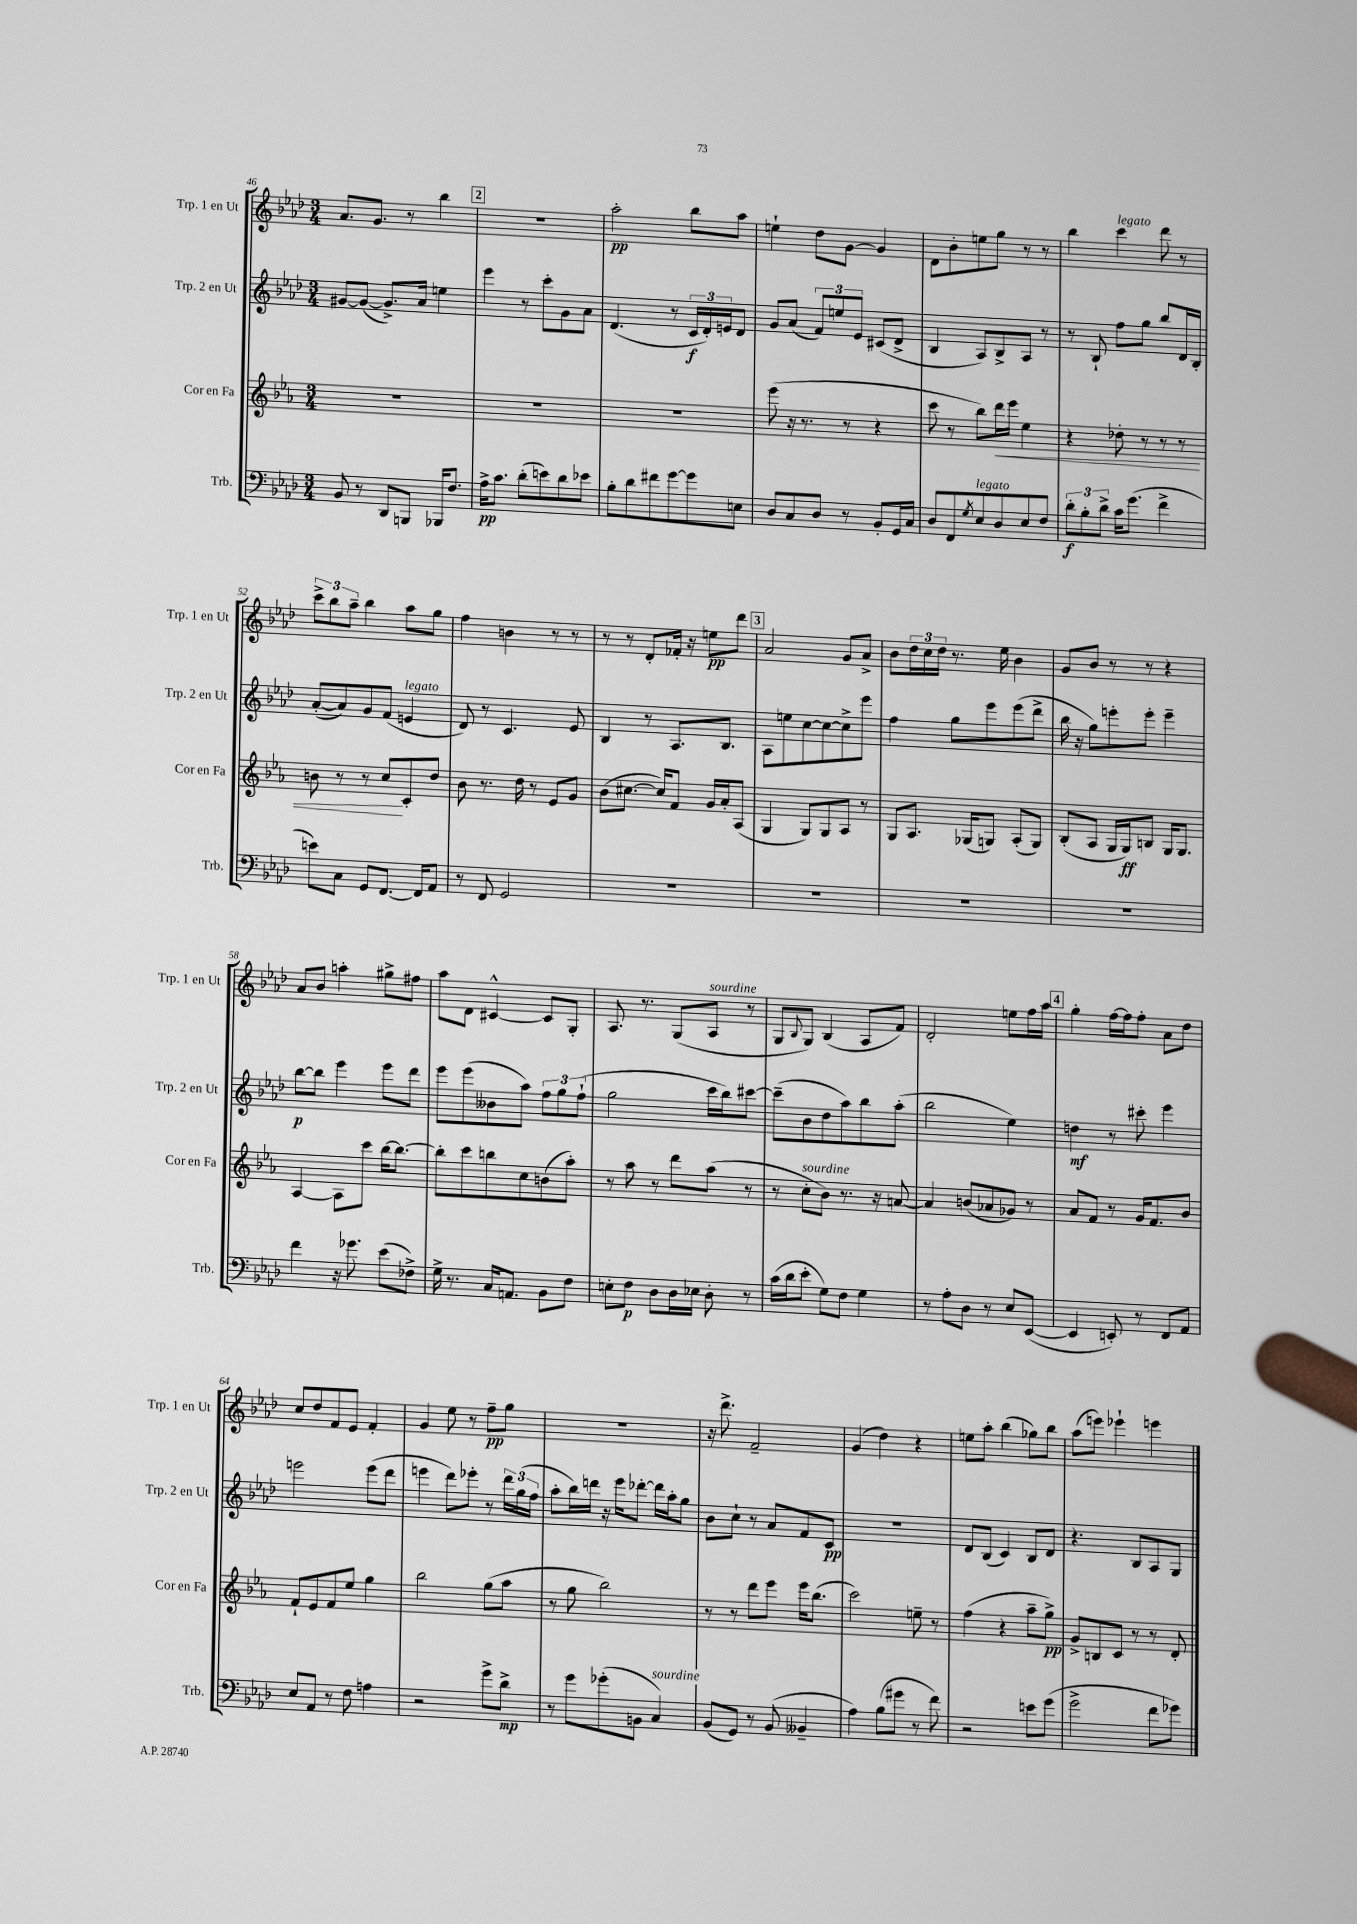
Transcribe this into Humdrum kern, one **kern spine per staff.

**kern	**dynam	**kern	**dynam	**kern	**dynam	**kern	**dynam
*part4	*part4	*part3	*part3	*part2	*part2	*part1	*part1
*staff4	*staff4	*staff3	*staff3	*staff2	*staff2	*staff1	*staff1
*I"Trb.	*	*I"Cor en Fa	*	*I"Trp. 2 en Ut	*	*I"Trp. 1 en Ut	*
*I'Trb.	*	*I'Cor en Fa	*	*I'Trp. 2 en Ut	*	*I'Trp. 1 en Ut	*
*clefF4	*	*clefG2	*	*clefG2	*	*clefG2	*
*k[b-e-a-d-]	*	*k[b-e-a-]	*	*k[b-e-a-d-]	*	*k[b-e-a-d-]	*
*M3/4	*	*M3/4	*	*M3/4	*	*M3/4	*
=46	=46	=46	=46	=46	=46	=46	=46
8BB-/	.	2.r	.	[8g#X/L	.	8.a-/L	.
8r	.	.	.	(8g#/J_	.	.	.
.	.	.	.	.	.	8.g/J	.
8DD-/L	.	.	.	8.g#^/L])	.	.	.
8BBBn/J	.	.	.	.	.	8r	.
.	.	.	.	16a-/Jk	.	.	.
16BBB-X/KL	.	.	.	4een\	.	4bb-\	.
8.F/J	.	.	.	.	.	.	.
!!LO:REH:place=s1:t=2
=47	=47	=47	=47	=47	=47	=47	=47
16A-^\KL	pp	2.r	.	4eee-\	.	2.r	.
8.c\J	.	.	.	.	.	.	.
(8d-'\L	.	.	.	8r	.	.	.
8en\)	.	.	.	8ccc'\L	.	.	.
8d-\	.	.	.	8g\	.	.	.
8e-X\J	.	.	.	8a-\J	.	.	.
=48	=48	=48	=48	=48	=48	=48	=48
8B-'\L	.	2.r	.	(4.d-/	.	2aa-'\	pp
8d-\	.	.	.	.	.	.	.
8f#X\	.	.	.	.	.	.	.
[8g\	.	.	.	8r	.	.	.
8g\]	.	.	.	24c/LL	f	8bb-\L	.
.	.	.	.	24d-'/)	.	.	.
.	.	.	.	24en/J	.	.	.
8En\J	.	.	.	8d-/J	.	8aa-\J	.
=49	=49	=49	=49	=49	=49	=49	=49
8D-/L	.	(8eee-\	.	8g/L	.	4een`\	.
8C/	.	16r	.	(8a-/J	.	.	.
.	.	8.r	.	.	.	.	.
8D-/J	.	.	.	12f/L)	.	8dd-\L	.
.	.	.	.	12een/	.	.	.
8r	.	8r	.	.	.	[8g\J	.
.	.	.	.	12e-/J	.	.	.
8BB-'/L	.	4r	.	(8c#X/L	.	4g/]	.
16GG/L	.	.	.	8d-^/J	.	.	.
16C/JJ	.	.	.	.	.	.	.
=50	=50	=50	=50	=50	=50	=50	=50
8D-/L	.	8ccc\	.	4B-/	.	8d-\L	.
8FF/	.	8r	.	.	.	8b-'\	.
8qG/	.	.	.	.	.	.	.
!LO:TX:a:i:t=legato	!	!	!	!	!	!	!
8E-/	.	8bb-\L)	.	8A-/L)	.	8een\	.
!	!	!	!LO:HP:b	!	!	!	!
8D-/	.	16ddd\L	<	8B-^/	.	8gg\J	.
.	.	16eee-\JJ	.	.	.	.	.
8E-/	.	4ee-\	.	8A-/J	.	8r	.
8F/J	.	.	.	8r	.	8r	.
=51	=51	=51	=51	=51	=51	=51	=51
12d-'\L	f	4r	.	8r	.	4bb-\	.
12B-'\	.	.	.	.	.	.	.
.	.	.	.	8B-`/	.	.	.
12d-^\J	.	.	.	.	.	.	.
!	!	!	!	!	!	!LO:TX:a:i:t=legato	!
16c\KL	.	8dd-X'\	.	8ff\L	.	4ccc\	.
(8.g\J	.	.	.	.	.	.	.
.	.	8r	.	8gg\J	.	.	.
4f^\	.	8r	.	8bb-/L	.	8ddd-\	.
.	.	8r	.	16d-/L	.	8r	.
.	.	.	.	16B-'/JJ	.	.	.
!!LO:LB:g=z
=52	=52	=52	=52	=52	=52	=52	=52
8en\L)	.	8bn\	.	([8a-'/L	.	12ccc^\L	.
.	.	.	.	.	.	12bb-\	.
8C\J	.	8r	.	8a-/])	.	.	.
.	.	.	.	.	.	12aa-~\J	.
8GG/L	.	8r	.	8g/	.	4bb-\	.
[8.FF/J	.	8cc/L	.	(8f/J	.	.	.
!	!	!	!	!LO:TX:a:i:t=legato	!	!	!
.	.	8c'/	[	4en/	.	8aa-\L	.
16FF/KL]	.	.	.	.	.	.	.
8AA-/J	.	8dd/J	.	.	.	8gg\J	.
=53	=53	=53	=53	=53	=53	=53	=53
8r	.	8b-\	.	8d-/)	.	4ff\	.
8FF/	.	8.r	.	8r	.	.	.
2GG/	.	.	.	4.c/	.	4bn\	.
.	.	16dd\	.	.	.	.	.
.	.	8r	.	.	.	.	.
.	.	8e-/L	.	.	.	8r	.
.	.	8g/J	.	8e-/	.	8r	.
=54	=54	=54	=54	=54	=54	=54	=54
2.r	.	(8b-\L	.	4B-/	.	8r	.
.	.	[8.cc#X\J	.	.	.	8r	.
.	.	.	.	8r	.	8d-'/L	.
.	.	16cc#/KL])	.	.	.	.	.
.	.	8f/J	.	8.A-/L	.	16f-X'/Jk	.
.	.	.	.	.	.	16r	.
.	.	16g/LL	.	.	.	8een\L	pp
.	.	16a-'/J	.	8.B-/J	.	.	.
.	.	(8A-/J	.	.	.	8ddd-\J	.
!!LO:REH:place=s1:t=3
=55	=55	=55	=55	=55	=55	=55	=55
2.r	.	4G/	.	8A-\L	.	2a-/	.
.	.	.	.	8een\	.	.	.
.	.	8G/L)	.	[8cc\	.	.	.
.	.	8G/	.	8cc\_	.	.	.
.	.	8A-/J	.	8cc^\]	.	8g/L	.
.	.	8r	.	8eee-\J	.	8a-^/J	.
=56	=56	=56	=56	=56	=56	=56	=56
2.r	.	8G/L	.	4ff\	.	8b-\L	.
.	.	8.A-/J	.	.	.	24dd-\L	.
.	.	.	.	.	.	24cc\	.
.	.	.	.	.	.	24dd-\JJ	.
.	.	.	.	8gg\L	.	8.r	.
.	.	(16G-X/KL	.	.	.	.	.
.	.	8Gn/J)	.	8eee-\	.	.	.
.	.	.	.	.	.	16ee-\	.
.	.	(8A-'/L	.	(8eee-\	.	4b-\	.
.	.	8G/J)	.	8ddd-^\J	.	.	.
=57	=57	=57	=57	=57	=57	=57	=57
2.r	.	(8B-'/L	.	16bb-\	.	8g/L	.
.	.	.	.	16r	.	.	.
.	.	8A-/J	.	8gg\L)	.	8b-/J	.
.	.	16G/LL	.	8eeen'\	.	8r	.
.	.	16G/J)	ff	.	.	.	.
.	.	8Bn/J	.	8eee'\J	.	8r	.
.	.	16G/KL	.	4eee~\	.	4r	.
.	.	8.G/J	.	.	.	.	.
!!LO:LB:g=z
=58	=58	=58	=58	=58	=58	=58	=58
4f\	.	[4A-/	.	[8bb-\L	p	8a-/L	.
.	.	.	.	8bb-\J]	.	8b-/J	.
16r	.	8A-\L]	.	4eee-\	.	4aan'\	.
8.g-X\	.	.	.	.	.	.	.
.	.	8ccc\J	.	.	.	.	.
(8e-\L	.	[16bb-\KL	.	8eee-\L	.	8gg#X^\L	.
.	.	8.bb-\J_	.	.	.	.	.
8F-X^\J)	.	.	.	8ddd-\J	.	8ff#X\J	.
=59	=59	=59	=59	=59	=59	=59	=59
16G^\	.	8bb-'\L]	.	8eee-\L	.	8aa-\L	.
8.r	.	.	.	.	.	.	.
.	.	8ccc\	.	(8eee-\	.	8d-\J	.
16C/KL	.	8bbn\	.	8b--X\	.	[4c#X^^/	.
8.AAn/J	.	.	.	.	.	.	.
.	.	8cc\	.	8aa-\J)	.	.	.
8BB-\L	.	(8bn\	.	12ff\L	.	8c#/L]	.
.	.	.	.	12gg\	.	.	.
8F\J	.	8aa-'\J)	.	.	.	8G'/J	.
.	.	.	.	(12ff`\J	.	.	.
=60	=60	=60	=60	=60	=60	=60	=60
8En'\L	.	8r	.	2gg\	.	8.A-/	.
8F\J	p	8aa-\	.	.	.	.	.
.	.	.	.	.	.	8.r	.
8D-\L	.	8r	.	.	.	.	.
16D-\L	.	8ddd\L	.	.	.	(8G/L	.
16E-X\JJ	.	.	.	.	.	.	.
!	!	!	!	!	!	!LO:TX:a:i:t=sourdine	!
8D-'\	.	(8aa-\J	.	16ccc\LL	.	8A-/J	.
.	.	.	.	16bb-\J)	.	.	.
8r	.	8r	.	[8ccc#X\J	.	8r	.
=61	=61	=61	=61	=61	=61	=61	=61
(16c\LL	.	8r	.	(8ccc#~\L]	.	8G/L	.
16d-\J	.	.	.	.	.	.	.
.	.	.	.	.	.	8qqB-/	.
!	!	!LO:TX:a:i:t=sourdine	!	!	!	!	!
8e-'\J	.	8cc'\L	.	8b-\	.	8G/J)	.
8G\L)	.	8b-\J)	.	8dd-\	.	(4B-/	.
8F\J	.	8.r	.	8aa-\)	.	.	.
4G\	.	.	.	8bb-\	.	8A-/L	.
.	.	16r	.	.	.	.	.
.	.	[8an/	.	(8aa-'\J	.	8f/J)	.
=62	=62	=62	=62	=62	=62	=62	=62
8r	.	4a/]	.	2bb-\	.	2d-'/	.
8A-'\L	.	.	.	.	.	.	.
8D-\J	.	(8bn/L	.	.	.	.	.
8r	.	8a-X/	.	.	.	.	.
8E-/L	.	8g-X/J)	.	4ee-\)	.	8een\L	.
([8EE-/J	.	8r	.	.	.	16ff\L	.
.	.	.	.	.	.	16aa-\JJ	.
!!LO:REH:place=s1:t=4
=63	=63	=63	=63	=63	=63	=63	=63
4EE-/]	.	8a-/L	.	4ddn\	mf	4gg'\	.
.	.	8f/J	.	.	.	.	.
8EEn'/)	.	8r	.	8r	.	[16ff\LL	.
.	.	.	.	.	.	16ff\J]	.
8r	.	16g/KL	.	8ccc#X'\	.	8ff'\J	.
.	.	8.f/	.	.	.	.	.
8FF/L	.	.	.	4eee-\	.	8a-\L	.
8AA-/J	.	8b-/J	.	.	.	8dd-\J	.
!!LO:LB:g=z
=64	=64	=64	=64	=64	=64	=64	=64
8E-/L	.	8f`/L	.	2eeen\	.	8cc/L	.
8AA-/J	.	8e-/	.	.	.	8dd-/	.
8r	.	8f/	.	.	.	8f/	.
8F\	.	8ee-/J	.	.	.	8e-/J	.
4An\	.	4gg\	.	(8eee\L	.	4f'/	.
.	.	.	.	8ddd-\J	.	.	.
=65	=65	=65	=65	=65	=65	=65	=65
2r	.	2bb-\	.	4eeen\	.	4g/	.
.	.	.	.	8ddd-\L)	.	8ee-\	.
.	.	.	.	8eee-X'\J	.	8r	.
8g^\L	.	(8gg\L	.	8r	.	8ff~\L	pp
8d-^\J	mp	8aa-\J	.	24ddd-\LL	.	8gg\J	.
.	.	.	.	(24gg\	.	.	.
.	.	.	.	24ff\JJ	.	.	.
=66	=66	=66	=66	=66	=66	=66	=66
8r	.	8r	.	8aa-'\L	.	2.r	.
8g\L	.	8gg\	.	16bb-\L)	.	.	.
.	.	.	.	16dddn\JJ	.	.	.
(8g-X'\	.	2bb-\)	.	16r	.	.	.
.	.	.	.	16eee-\KL	.	.	.
8BBn\J	.	.	.	[8ddd-X'\J	.	.	.
!LO:TX:a:i:t=sourdine	!	!	!	!	!	!	!
4C/)	.	.	.	16ddd-\LL]	.	.	.
.	.	.	.	16aa-'\J	.	.	.
.	.	.	.	8gg\J	.	.	.
=67	=67	=67	=67	=67	=67	=67	=67
(8BB-/L	.	8r	.	8b-\L	.	16r	.
.	.	.	.	.	.	8.ddd-^\	.
8GG/J)	.	8r	.	8cc`\J	.	.	.
8r	.	8ddd\L	.	8r	.	2f~/	.
(8BB-/	.	8eee-\J	.	8a-/L	.	.	.
4BB--X~/	.	16eee-\KL	.	8f/	.	.	.
.	.	(8.bb-\J	.	.	.	.	.
.	.	.	.	8c/J	pp	.	.
=68	=68	=68	=68	=68	=68	=68	=68
4A-\)	.	2ccc\)	.	2.r	.	(4g/	.
(8B-\L	.	.	.	.	.	4dd-\)	.
8g#X\J	.	.	.	.	.	.	.
8r	.	8een~\	.	.	.	4r	.
8f\)	.	8r	.	.	.	.	.
=69	=69	=69	=69	=69	=69	=69	=69
2r	.	(4ff\	.	8d-/L	.	8een\L	.
.	.	.	.	(8B-/J	.	8aa-'\J	.
.	.	4r	.	4c/)	.	(4bb-\	.
8en\L	.	8aa-~\L	.	8B-/L	.	8gg-X\L)	.
(8g\J	.	8gg^\J)	pp	8d-/J	.	8bb-\J	.
=70	=70	=70	=70	=70	=70	=70	=70
2g^\	.	8g^/L	.	4.r	.	(8aa-\L	.
.	.	8Bn/	.	.	.	8eeen\J)	.
.	.	8c/J	.	.	.	4eee-X`\	.
.	.	8r	.	8B-/L	.	.	.
8f\L	.	8r	.	8A-/	.	4eeen\	.
8g-X\J)	.	8d'/	.	8G/J	.	.	.
==	==	==	==	==	==	==	==
*-	*-	*-	*-	*-	*-	*-	*-
